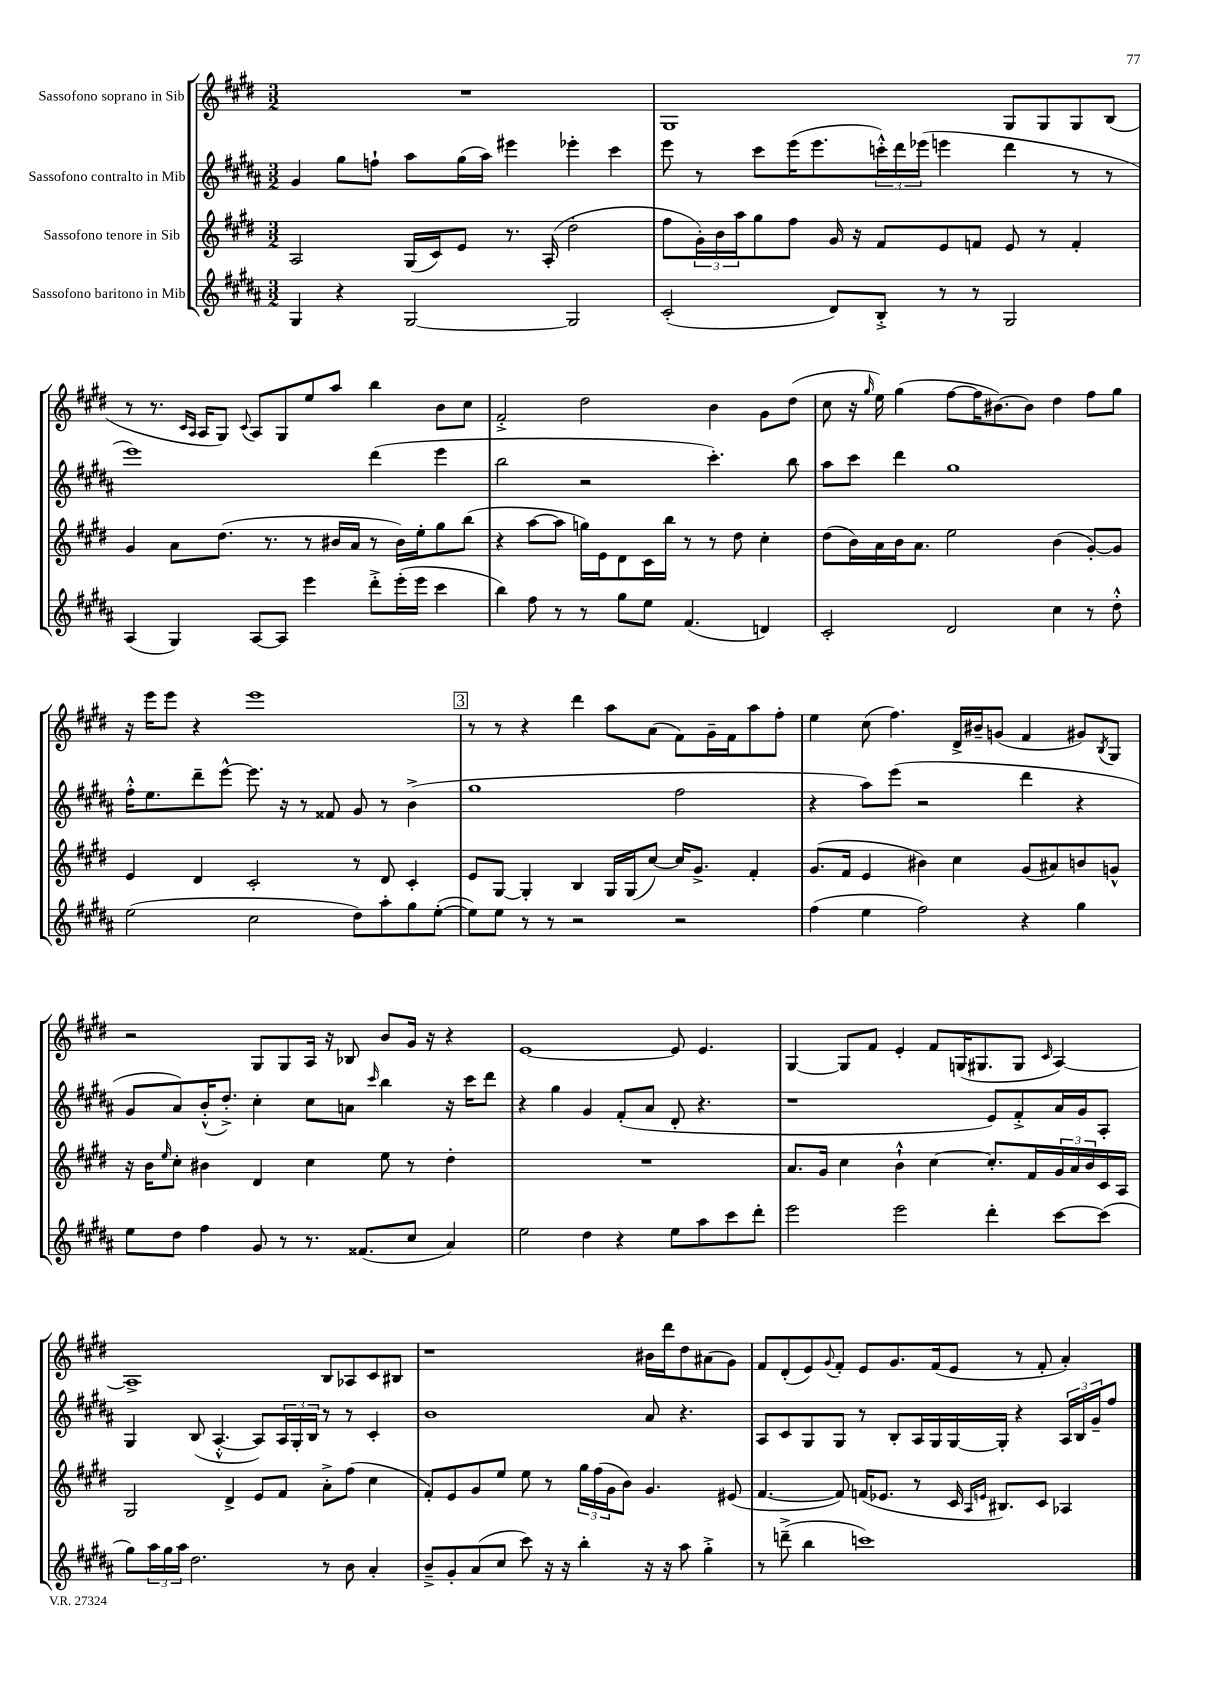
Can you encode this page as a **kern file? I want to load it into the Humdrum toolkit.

**kern	**kern	**kern	**kern
*part4	*part3	*part2	*part1
*staff4	*staff3	*staff2	*staff1
*I"Sassofono baritono in Mib	*I"Sassofono tenore in Sib	*I"Sassofono contralto in Mib	*I"Sassofono soprano in Sib
*clefG2	*clefG2	*clefG2	*clefG2
*k[f#c#g#d#a#]	*k[f#c#g#d#]	*k[f#c#g#d#a#]	*k[f#c#g#d#]
*M3/2	*M3/2	*M3/2	*M3/2
=15	=15	=15	=15
4G#/	2A/	4g#/	1.r
4r	.	8gg#\L	.
.	.	8ffn`\J	.
[2G#/	(16G#/LL	8aa#\L	.
.	16c#/J)	.	.
.	8e/J	(16gg#\L	.
.	.	16aa#\JJ)	.
.	8.r	4eee#X\	.
.	(16A'/	.	.
2G#/]	2dd#'\	4eee-X'\	.
.	.	4ccc#\	.
=16	=16	=16	=16
(2c#'/	8ff#\L	8eee\	1G#
.	24g#'\L)	8r	.
.	24b\	.	.
.	24aa\J	.	.
.	8gg#\	8ccc#\L	.
.	8ff#\J	(16eee\K	.
.	.	8.eee\	.
8d#/L)	16g#/	.	.
.	16r	.	.
8B'^/J	8f#/L	24cccn'^^\L)	.
.	.	24ddd#\	.
.	.	(24eee-X\JJ	.
8r	8e/	4eeen\	.
8r	8fn/J	.	.
2G#/	8e/	4ddd#\	8G#/L
.	8r	.	8G#/
.	4f'/	8r	8G#/
.	.	8r	(8B/J
!!LO:LB:g=z
=17	=17	=17	=17
(4A#/	4g#/	1eee)	8r
.	.	.	8.r
4G#/)	8a\L	.	.
.	.	.	16qqc#/LL
.	.	.	16qqA/JJ
.	.	.	16A/KL
.	(8.dd#\J	.	8G#/J)
.	.	.	8qqc#/
[8A#/L	.	.	8A/L
.	8.r	.	.
8A#/J]	.	.	8G#/
4eee\	8r	.	8ee/
.	16b#X/LL	.	8aa/J
.	16a/JJ	.	.
8ddd#'^\L	8r	(4ddd#\	4bb\
(16eee'\L	16b#\LL)	.	.
16eee\JJ	16ee'\J	.	.
4ccc#\	8gg#\	4eee\	8b\L
.	(8bb\J	.	8cc#\J
=18	=18	=18	=18
4bb\)	4r	2bb\	2f#'^/
8ff#\	[8aa\L	.	.
8r	8aa\J]	.	.
8r	16ggn\LL)	2r	2dd#\
.	16e\J	.	.
8gg#\L	8d#\	.	.
8ee\J	16c#\L	.	.
.	16bb\JJ	.	.
(4.f#/	8r	.	.
.	8r	4.ccc#'\)	4b\
.	8dd#\	.	.
4dn/)	4cc#'\	.	8g#\L
.	.	8bb\	(8dd#\J
=19	=19	=19	=19
2c#'/	(8dd#\L	8aa#\L	8cc#\
.	16b\L)	8ccc#\J	16r
.	.	.	16qqgg#/
.	16a\	.	16ee\)
.	16b\J	4ddd#\	(4gg#\
.	8.a\J	.	.
2d#/	2ee\	1gg#	[8ff#\L
.	.	.	16ff#\K]
.	.	.	[8.b#X\)
.	.	.	8b#\J]
4cc#\	(4b\	.	4dd#\
8r	[8g#'/L)	.	8ff#\L
8dd#'^^\	8g#/J]	.	8gg#\J
!!LO:LB:g=z
=20	=20	=20	=20
(2ee\	4e/	16ff#'^^\KL	16r
.	.	8.ee\	16eee\KL
.	.	.	8eee\J
.	4d#/	8ddd#~\	4r
.	.	[8eee^^\J	.
2cc#\	2c#'/	8.eee\]	1eee
.	.	16r	.
.	.	8r	.
.	.	8f##X/	.
8dd#\L)	8r	8g#/	.
8aa#'\	8d#/	8r	.
8gg#\	4c#'/	(4b^\	.
([8ee'\J	.	.	.
!!LO:REH:place=s1:t=3
=21	=21	=21	=21
8ee\L])	8e/L	1gg#	8r
8ee\J	[8G#/J	.	8r
8r	4G#'/]	.	4r
8r	.	.	.
2r	4B/	.	4ddd#\
.	16G#/LL	.	8aa\L
.	(16G#/J	.	.
.	[8cc#/J)	.	(8a\J
2r	16cc#/KL]	2ff#\	8f#\L)
.	8.g#^/J	.	.
.	.	.	16g#~\L
.	.	.	16f#\J
.	4f#'/	.	8aa\
.	.	.	8ff#'\J
=22	=22	=22	=22
(4ff#\	(8.g#/L	4r	4ee\
.	16f#/Jk	.	.
4ee\	4e/	8aa#\L)	(8cc#\
.	.	(8eee\J	4.ff#\)
2ff#\)	4b#X\)	2r	.
.	4cc#\	.	16d#^/LL
.	.	.	16b#X~/J
.	.	.	(8gn/J
4r	(8g#/L	4ddd#\	4f#/
.	8a#X/)	.	.
4gg#\	8bn/	4r	8g#X/L)
.	.	.	8qB/
.	8gn^^/J	.	8G#/J
!!LO:LB:g=z
=23	=23	=23	=23
8ee\L	16r	8g#/L	2r
.	16b\KL	.	.
.	16qqee/	.	.
8dd#\J	8cc#'\J	8a#/)	.
4ff#\	4b#X\	(16b'^^/K	.
.	.	8.dd#'^/J)	.
8g#/	4d#/	4cc#'\	8G#/L
8r	.	.	8G#/
8.r	4cc#\	8cc#\L	16A/Jk
.	.	.	16r
.	.	8an\J	8B-X/
(8.f##X/L	.	.	.
.	.	16qqccc#/	.
.	8ee\	4bb\	8b/L
8cc#/J	8r	.	16g#/Jk
.	.	.	16r
4a#/)	4dd#'\	16r	4r
.	.	16ccc#\KL	.
.	.	8ddd#\J	.
=24	=24	=24	=24
2ee\	1.r	4r	[1e
.	.	4gg#\	.
4dd#\	.	4g#/	.
4r	.	(8f#'/L	.
.	.	8a#/J	.
8ee\L	.	8d#'/	8e/]
8aa#\	.	4.r	4.e/
8ccc#\	.	.	.
8ddd#'\J	.	.	.
=25	=25	=25	=25
2eee\	8.a/L	1r	[4G#/
.	16g#/Jk	.	.
.	4cc#\	.	8G#/L]
.	.	.	8f#/J
2eee\	4b`^^\	.	4e'/
.	[4cc#\	.	8f#/L
.	.	.	(16Gn/K
.	.	.	8.G#X/
4ddd#'\	8.cc#'/L]	8e/L)	.
.	.	8f#'^/	8G#/J
.	16f#/L	.	.
.	.	.	16qqc#/
[8ccc#\L	24g#/	16a#/L	[4A/)
.	24a/	.	.
.	.	16g#/J	.
.	24b/	.	.
(8ccc#\J]	16c#/	8A#'/J	.
.	16A/JJ	.	.
!!LO:LB:g=z
=26	=26	=26	=26
8gg#\L)	2G#/	4G#/	1A^]
24aa#\L	.	.	.
24gg#\	.	.	.
24aa#\JJ	.	.	.
2.dd#\	.	(8B/	.
.	.	[4.A#'^^/	.
.	4d#^/	.	.
.	8e/L	8A#/L])	.
.	8f#/J	24A#/L	.
.	.	24G#'/	.
.	.	24B/JJ	.
8r	8a'^\L	8r	8B/L
8b\	(8ff#\J	8r	8A-X/
4a#'/	4cc#\	4c#'/	8c#/
.	.	.	8B#X/J
=27	=27	=27	=27
8b~^/L	8f#'/L)	1b	1r
8g#'/	8e/	.	.
(8a#/	8g#/	.	.
8cc#/J	8ee/J	.	.
8ccc#\)	8ee\	.	.
16r	8r	.	.
16r	.	.	.
4bb'\	24gg#\LL	.	.
.	(24ff#\	.	.
.	24g#\J	.	.
.	8b\J)	.	.
16r	4.g#/	8a#/	16b#X\LL
16r	.	.	16ddd#\J
8aa#\	.	4.r	8dd#\
4gg#'^\	.	.	(8a#X\
.	(8e#X/	.	8g#\J)
=28	=28	=28	=28
8r	[4.f#/	8A#/L	8f#/L
(8dddn~^\	.	8c#/	(8d#'/
4bb\	.	8G#/	8e/)
.	.	.	8qqg#/
.	8f#/])	8G#/J	8f#'/J
1cccn)	(16fn/KL	8r	8e/L
.	8.e-X/J	.	.
.	.	8B'/L	8.g#/
.	8r	16A#/L	.
.	.	16G#/	(16f#/k
.	16c#/	[16G#/	8e/J
.	16qqA/LL	.	.
.	16qqen/JJ	.	.
.	8.B#X/L)	16G#'/JJ]	.
.	.	4r	8r
.	8c#/J	.	8f#'/
.	4A-X/	24A#/LL	4a'/)
.	.	24B/	.
.	.	24g#~/J	.
.	.	8ff#/J	.
==	==	==	==
*-	*-	*-	*-
